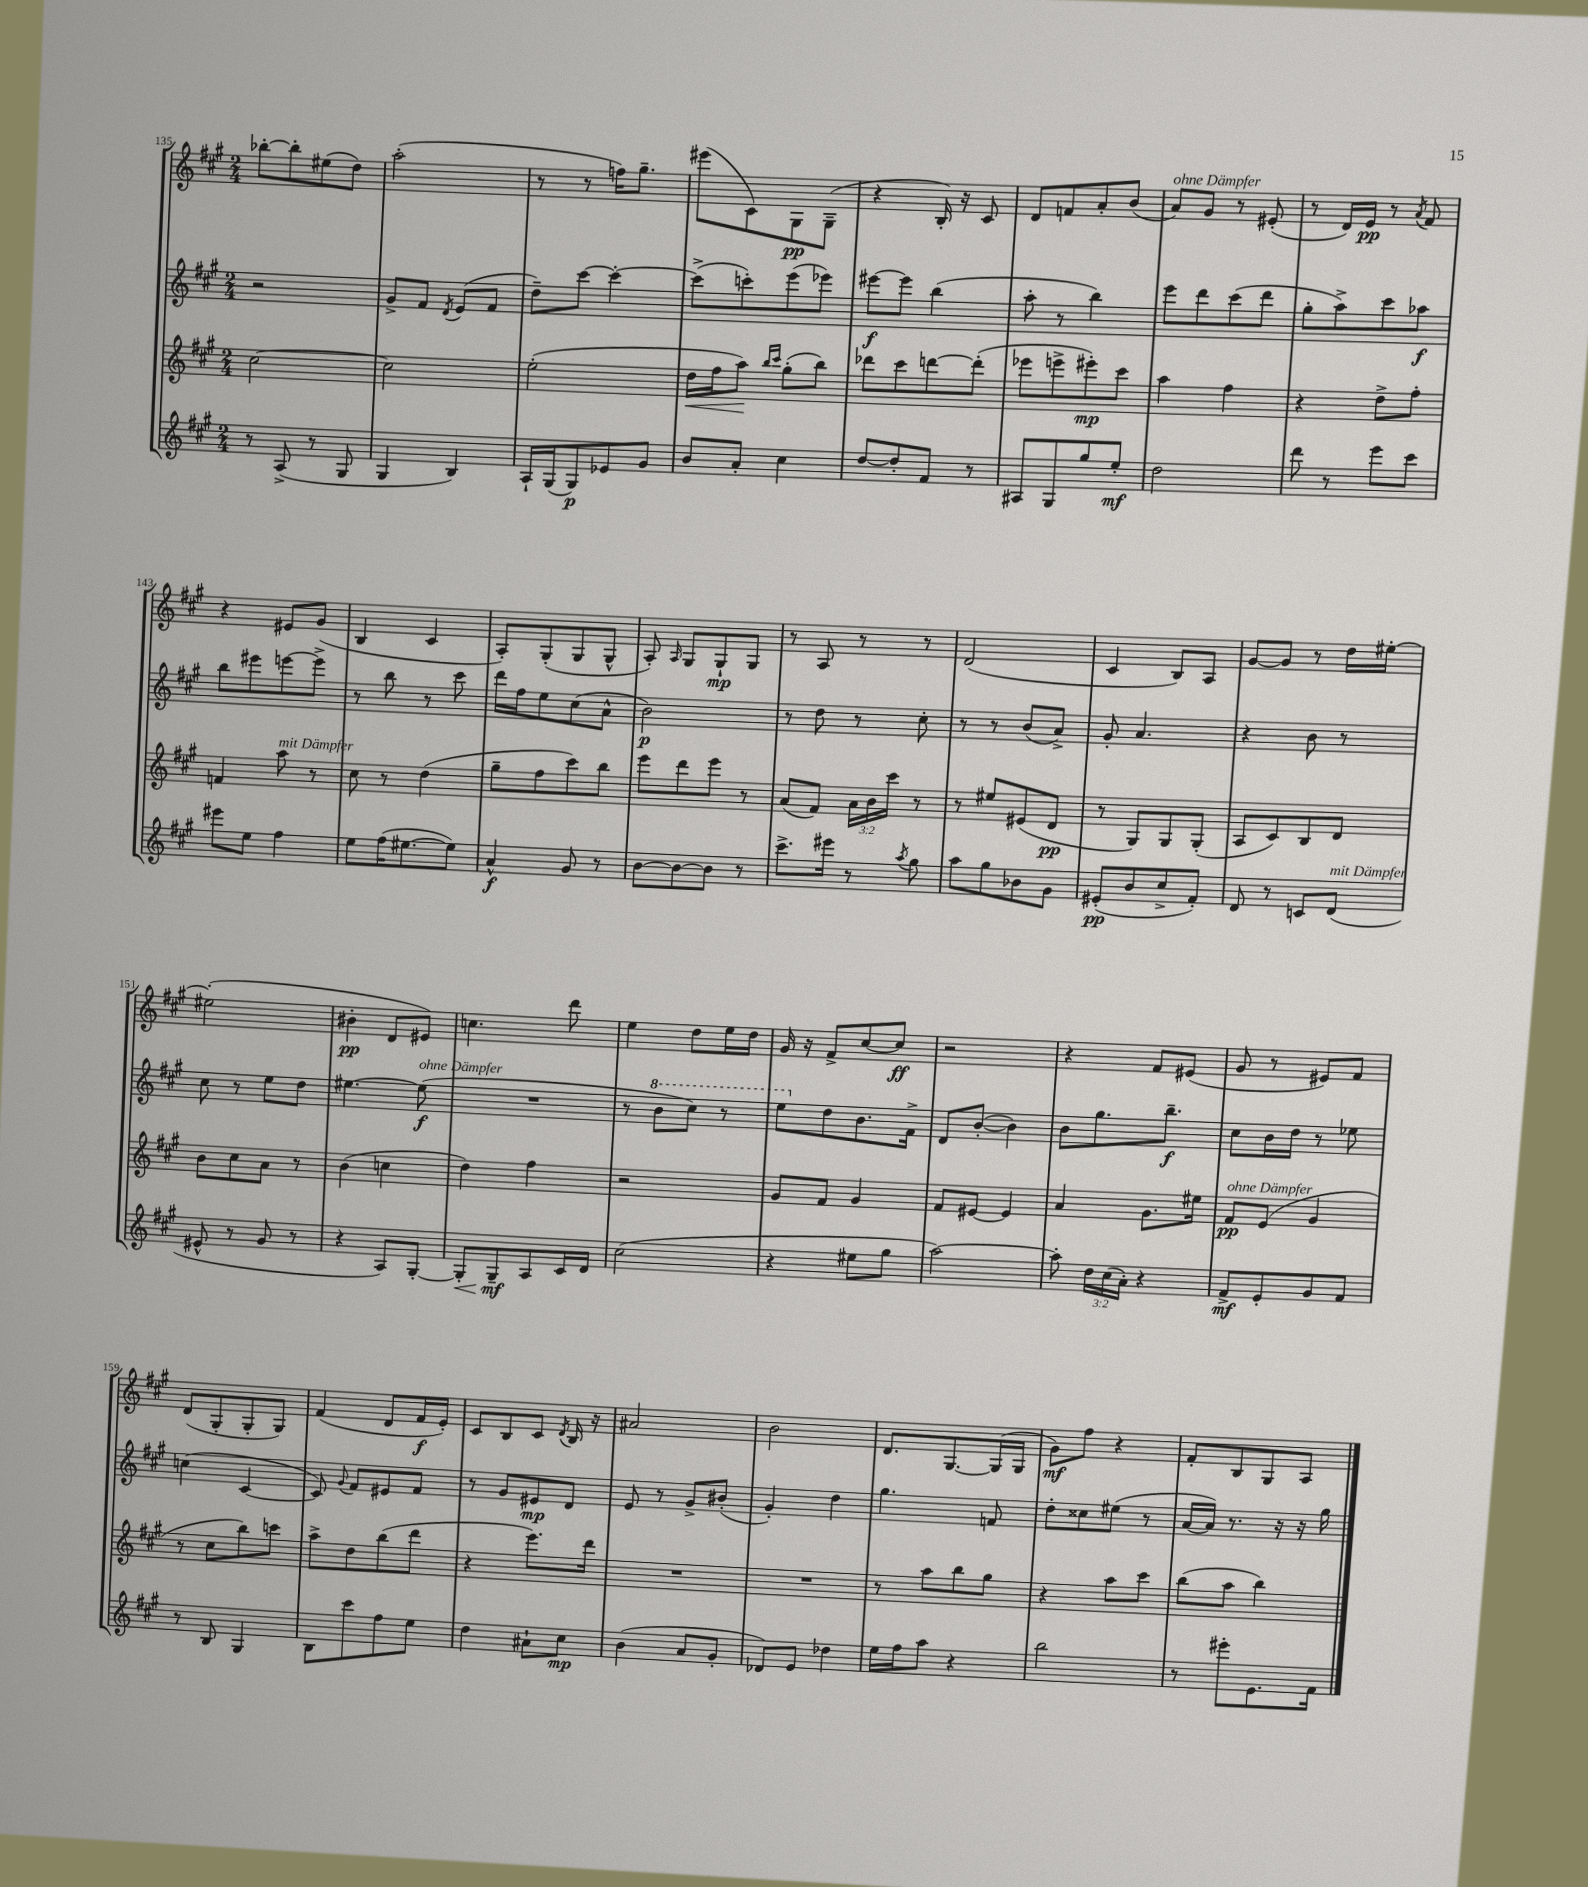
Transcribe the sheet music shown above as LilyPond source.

<<
\new StaffGroup <<
\new Staff = "s0" {
    \clef treble \key a \major \numericTimeSignature \time 2/4
    \autoBeamOff bes''8[~-. bes''8-. eis''8( d''8]) |
    a''2-.( |
    r8 r8 f''16[) gis''8.]-- |
    eis'''8[( cis'8) gis8\pp gis8]--( |
    r4 b16-.) r16 cis'8 |
    d'8[ f'8 a'8-. b'8]( |
    a'8[^\markup { \italic "ohne Dämpfer" }) gis'8] r8 eis'8-.( |
    r8 d'16[) e'16]\pp r8 \acciaccatura { a'8 } fis'8 |
    r4 eis'8[ gis'8]( |
    b4 cis'4 |
    a8[-.) gis8-.( gis8 gis8]-^ |
    a8-.) \grace { a16 } gis8[ gis8-!\mp gis8] |
    r8 a8 r8 r8 |
    d'2( |
    cis'4 b8[) a8] |
    gis'8[~ gis'8] r8 d''16[ eis''16]~-. |
    eis''2-.( |
    bis'4-.\pp d'8[ eis'8]) |
    c''4. d'''8 |
    e''4 d''8[ e''16 d''16] |
    gis'16 r16 fis'8[-> cis''8~ cis''8]\ff |
    r2 |
    r4 fis'8[ eis'8]( |
    gis'8 r8 eis'8[) fis'8] |
    d'8[( gis8-. gis8-. gis8]) |
    fis'4( d'8[ fis'16\f e'16]-.) |
    cis'8[ b8 cis'8] \acciaccatura { d'8 } b16 r16 |
    ais'2 |
    b'2 |
    d'8.[ gis8.~ gis16( gis16] |
    gis'8[\mf) fis''8] r4 |
    fis'8[-. b8 gis8 a8] \bar "|." |
}
\new Staff = "s1" {
    \clef treble \key a \major \numericTimeSignature \time 2/4
    \autoBeamOff r2 |
    gis'8[-> fis'8] \acciaccatura { d'8 } e'8[( fis'8] |
    d''8[--) cis'''8]~ cis'''4~-. |
    cis'''8[->( c'''8-.) e'''8( ees'''8]) |
    eis'''8[~\f eis'''8] b''4( |
    a''8-. r8 b''4) |
    e'''8[ d'''8 cis'''8( d'''8] |
    gis''8[-. a''8->) cis'''8 aes''8]\f |
    b''8[ eis'''8 e'''8~ e'''8]-> |
    r8 b''8 r8 cis'''8 |
    d'''16[ fis''16 e''8 cis''8( a'8]-^ |
    b'2\p) |
    r8 d''8 r8 cis''8-. |
    r8 r8 b'8[( a'8]->) |
    gis'8-. a'4. |
    r4 b'8 r8 |
    cis''8 r8 e''8[ d''8] |
    eis''4.~ eis''8\f^\markup { \italic "ohne Dämpfer" }( |
    R2 |
    r8 \ottava #1 b''8[ cis'''8]) r8 |
    e'''8[ \ottava #0 d''8 b'8. fis'16]-> |
    d'8[ b'8]~-.( b'4) |
    b'8[ gis''8. b''8.]--\f |
    cis''8[ b'16 d''16] r8 ees''8 |
    c''4( cis'4~ |
    cis'8) \appoggiatura { gis'8 } fis'8[ eis'8 fis'8] |
    r8 gis'8[ eis'8\mp d'8] |
    e'8 r8 gis'8[-> bis'8]-.( |
    gis'4-.) d''4 |
    gis''4. f'8 |
    d''8[-. cisis''8 eis''8]( r8 |
    a'16[~ a'16]) r8. r16 r16 gis''16 \bar "|." |
}
\new Staff = "s2" {
    \clef treble \key a \major \numericTimeSignature \time 2/4 \override Staff.TupletNumber.text = #tuplet-number::calc-fraction-text
    \autoBeamOff cis''2~ |
    cis''2 |
    e''2-.( |
    d''16[\< fis''16 a''8]\!) \grace { b''16[ cis'''16] } gis''8[-.( b''8]) |
    des'''8[ cis'''8 d'''8~ d'''8]-.( |
    ees'''8[ e'''8-> eis'''8-.\mp) cis'''8] |
    a''4 fis''4 |
    r4 d''8[-> fis''8]-. |
    f'4 a''8^\markup { \italic "mit Dämpfer" } r8 |
    cis''8 r8 d''4( |
    gis''8[-- fis''8 cis'''8) b''8] |
    e'''8[ d'''8 e'''8] r8 |
    a'8[( fis'8]) \tuplet 3/2 { a'16[ b'16 cis'''16] } r8 |
    r8 eis''8[ eis'8( d'8]\pp |
    r8 gis8[) gis8 gis8]-.( |
    a8[ cis'8) b8 d'8] |
    b'8[ cis''8 a'8] r8 |
    b'4( c''4 |
    d''4) fis''4 |
    r2 |
    gis'8[ fis'8] gis'4 |
    fis'8[ eis'8]~ eis'4 |
    a'4 gis'8.[ eis''16] |
    fis'8[\pp^\markup { \italic "ohne Dämpfer" } e'8]( gis'4 |
    r8 cis''8[ b''8) c'''8] |
    a''8[-> d''8 b''8( d'''8] |
    r4 e'''8.[) d'''16] |
    R2 |
    R2 |
    r8 a''8[ b''8 gis''8] |
    r4 a''8[ cis'''8] |
    b''8[( a''8] b''4) \bar "|." |
}
\new Staff = "s3" {
    \clef treble \key a \major \numericTimeSignature \time 2/4 \override Staff.TupletNumber.text = #tuplet-number::calc-fraction-text
    \autoBeamOff r8 a8->( r8 gis8 |
    gis4 b4) |
    a16[-! gis16( gis8\p) ees'8 gis'8] |
    b'8[ a'8]-. cis''4 |
    d''8[~ d''8-. fis'8] r8 |
    ais8[ gis8 gis''8 e''8]-.\mf |
    d''2 |
    d'''8 r8 e'''8[ cis'''8] |
    eis'''8[ e''8] fis''4 |
    e''8[ fis''16( eis''8.~ eis''8]) |
    a'4-^\f gis'8 r8 |
    b'8[~ b'8~ b'8] r8 |
    cis'''8.[-> eis'''16] r8 \acciaccatura { a''8 } gis''8 |
    a''8[ gis''8 bes'8 gis'8] |
    eis'8[-.\pp( b'8 cis''8-> fis'8]-.) |
    d'8 r8 c'8[ d'8]^\markup { \italic "mit Dämpfer" }( |
    eis'8-^ r8 gis'8 r8 |
    r4 a8[) gis8]~-. |
    gis8[-.\< gis8--\mf\! a8 cis'16 d'16] |
    cis''2( |
    r4 eis''8[ gis''8] |
    a''2~) |
    a''8-. \tuplet 3/2 { d''16[ cis''16( a'16]-.) } r4 |
    fis'8[->\mf e'8-. gis'8 fis'8] |
    r8 b8 gis4 |
    b8[ cis'''8 fis''8 e''8] |
    d''4 ais'8[-! cis''8]\mp |
    b'4( a'8[ gis'8]-. |
    des'8[) e'8] des''4 |
    e''16[ fis''16 a''8] r4 |
    b''2 |
    r8 eis'''8[-. e'8. fis'16] \bar "|." |
}
>>
>>
\layout { \context { \Score currentBarNumber = #135 } }
